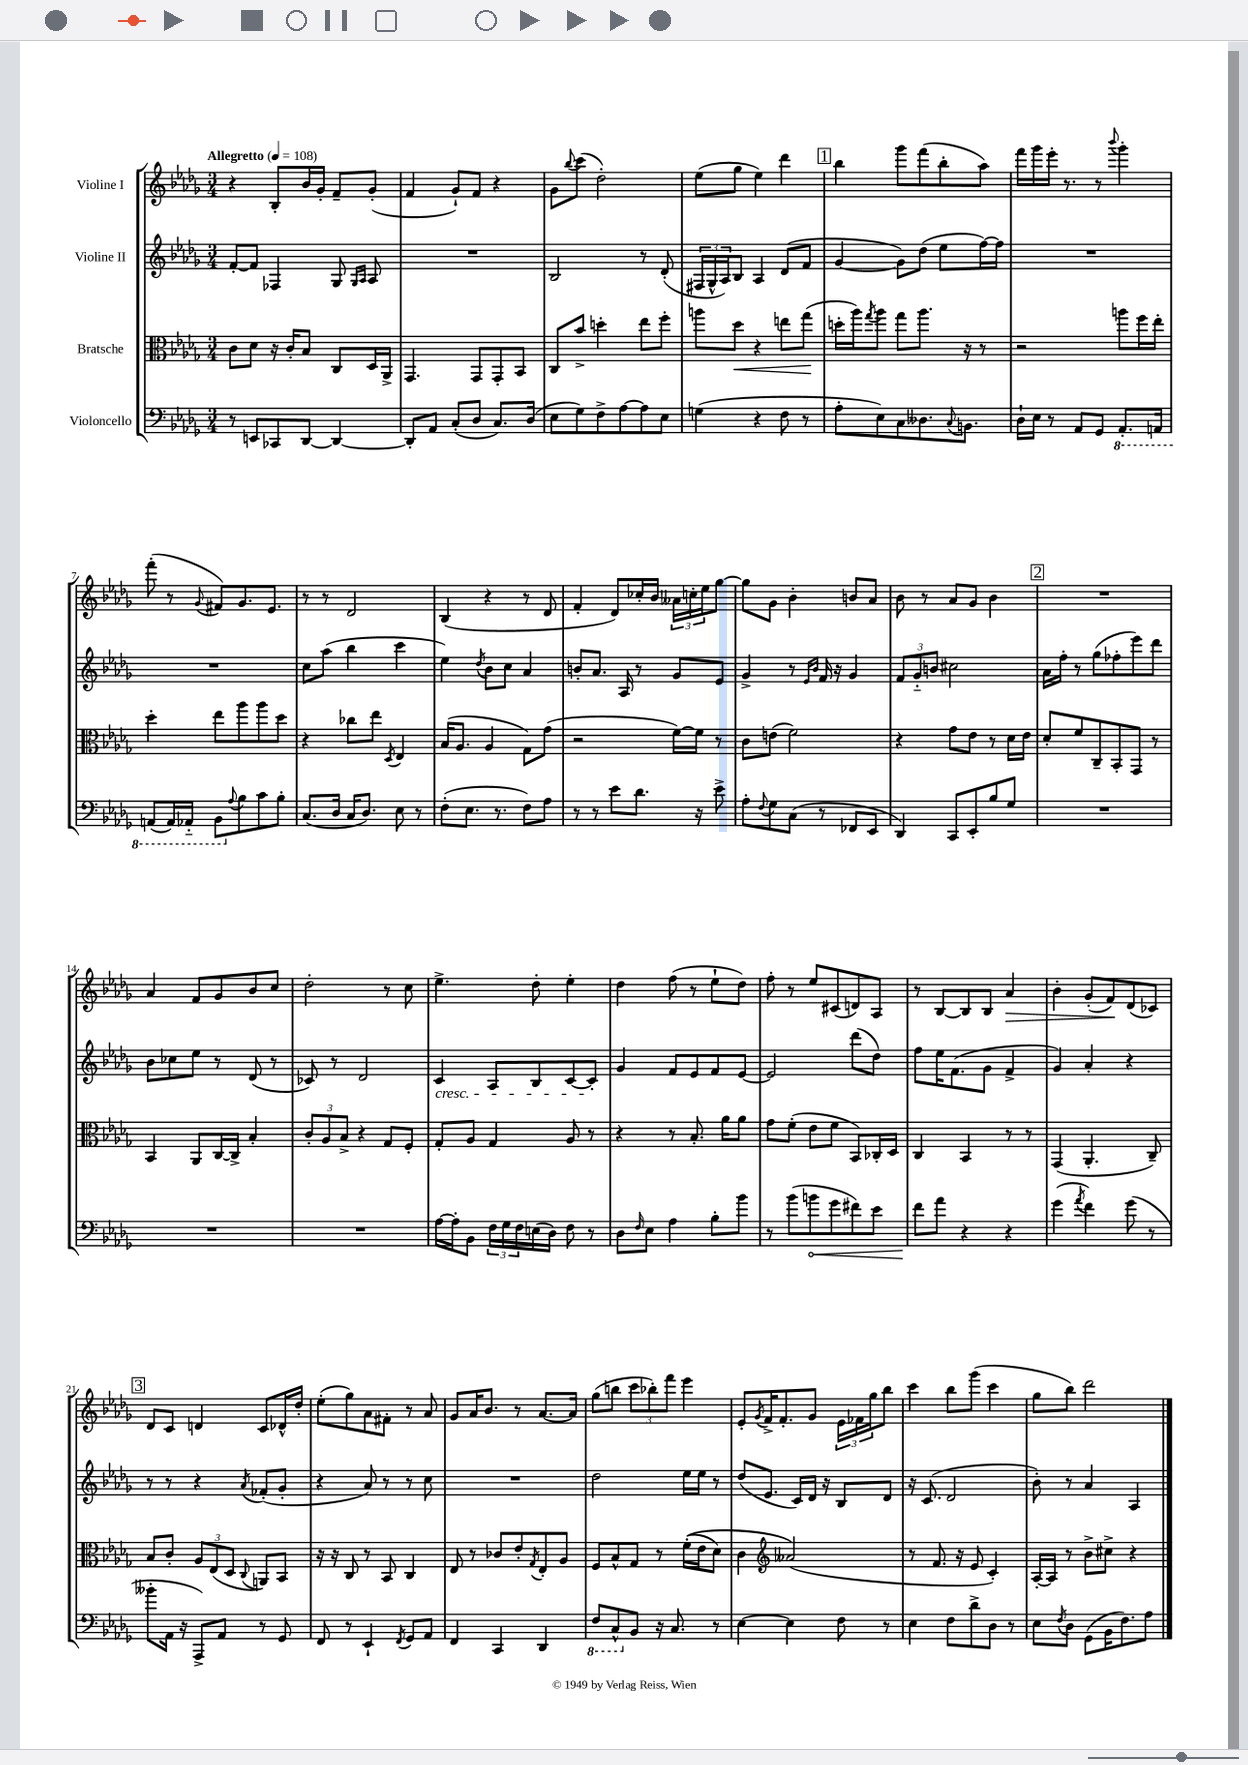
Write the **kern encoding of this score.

**kern	**kern	**kern	**kern
*staff4	*staff3	*staff2	*staff1
*clefF4	*clefC3	*clefG2	*clefG2
*k[b-e-a-d-g-]	*k[b-e-a-d-g-]	*k[b-e-a-d-g-]	*k[b-e-a-d-g-]
*M3/4	*M3/4	*M3/4	*M3/4
*MM108	*MM108	*MM108	*MM108
8r	8c	[8f'	4r
8EE	8d-	8f]	.
8CC-	16r	4F-	8B-'
.	16c'	.	.
[8DD-	8B-	.	16b-
.	.	.	16g-'
4DD-_	8C	8G-	8f~
.	.	16qqG-	.
.	.	16qqA-	.
.	16D-	8A-	(8g-'
.	16AA-^	.	.
=	=	=	=
8DD-']	4.GG-	2.r	4f
8AA-	.	.	.
(8C'	.	.	8g-`)
8D-	8GG-	.	8f
8.C)	8GG-'	.	4r
.	8BB-	.	.
(16D-	.	.	.
=	=	=	=
8E-	8C	2B-	8g-
.	.	.	8qqbb-
8G-)	8b-^	.	(8ccc
8F^	4dd'	.	2dd-')
[8A-	.	.	.
8A-]	8ee-	8r	.
8E-	8ff'	(8d-'	.
=	=	=	=
(4G	8aa	24F#	(8ee-
.	.	24G-^^	.
.	.	24A-)	.
.	8dd-	8B-	8gg-
4r	4r	4A-	4ee-)
8F	8ee	(8d-	4ddd-
8r	(8gg-	8f	.
=	=	=	=
8A-'	16dd'	[4g-	4bb-
.	16aa-)	.	.
.	8qgg-	.	.
8E-)	8aa-	.	.
8C	8gg-	8g-])	8ggg-
8.D--	8.aa-	(8dd-	(8fff
.	.	8ee-	8bb-'
8qqC	.	.	.
8.BB	16r	.	.
.	8r	[16ff)	8aa-)
.	.	16ff]	.
=	=	=	=
16D-`	2r	2.r	16fff
16E-	.	.	16ggg-
8r	.	.	16eee-'
.	.	.	8.r
8AA-	.	.	.
8GG-	.	.	8r
.	.	.	8qqbbb-
8.AAA-'	8aa	.	4ggg-'
.	16ff	.	.
16AAA	16ee-'	.	.
=	=	=	=
(8AAA	4dd-'	2.r	(8fff'
16AAA)	.	.	8r
16AAA-'~	.	.	.
.	.	.	8qqg-
8BBB-	8ee-	.	8f#)
8qqA-	.	.	.
8B-	8aa-	.	8.g-
8c	8aa-	.	.
.	.	.	8.e-
8B-'	8dd-	.	.
=	=	=	=
(8.C	4r	8cc	8r
.	.	(8aa-	8r
16D-	.	.	.
16C	8cc-	4bb-	2d-
8.D-)	.	.	.
.	8ee-	.	.
.	8qD-	.	.
8E-	4E-	4ccc	.
8r	.	.	.
=	=	=	=
(8F'	(16B-	4ee-)	(4B-
.	8.A-	.	.
8.E-	.	.	.
.	.	8qdd-	.
.	4A-	8b-	4r
8.r	.	.	.
.	.	8cc	.
8F)	8G-)	4a-	8r
8A-	(8g-	.	8d-
=	=	=	=
8r	2r	8b'	4f'
8r	.	8.a-	.
8e-	.	.	8d-)
.	.	16A-	.
8.d-	.	8r	16cc-'
.	.	.	16b-
.	[16f)	8g-	24a--
.	.	.	24cc'
16r	16f]	.	.
.	.	.	24ee-
8e-^	8r	8e-	[8gg-
=	=	=	=
8A-'	8c	4g-^	8gg-]
8qqF	.	.	.
8G-	(8e	.	8g-
(8C	2f)	8r	4b-'
.	.	16qqe-	.
.	.	16qqb-	.
8r	.	16f	.
.	.	16r	.
8FF-	.	4g-	8b
8EE-	.	.	8a-
=	=	=	=
4DD-)	4r	12f	8b-
.	.	12g-'~	.
.	.	.	8r
.	.	12b	.
8CC	8g-	2cc#	8a-
8EE-'	8e-	.	8g-
8B-	8r	.	4b-
8G-	16d-	.	.
.	16e-	.	.
=	=	=	=
2.r	8d-'	16a-	2.r
.	.	16ff'	.
.	8f	8r	.
.	8C~	(8gg-	.
.	8BB-'	8ff-'	.
.	8GG-	8eee-)	.
.	8r	8ddd-	.
=	=	=	=
2.r	4BB-	8b-	4a-
.	.	8cc-	.
.	8AA-	8ee-	8f
.	[16C	8r	8g-
.	16C^]	.	.
.	4B-'	(8d-	8b-
.	.	8r	8cc
=	=	=	=
2.r	12c'	8c-)	2dd-'
.	12A-	.	.
.	.	8r	.
.	12B-^	.	.
.	4r	2d-	.
.	8G-	.	8r
.	8F'	.	8cc
=	=	=	=
[16A-	8G-'	4c	4.ee-^
16A-']	.	.	.
8BB-	8A-	.	.
24F	4G-	8A-	.
24G-	.	.	.
24F	.	.	.
(16E	.	8B-	8dd-'
16D-)	.	.	.
8F	8A-	[8c	4ee-'
8r	8r	8c']	.
=	=	=	=
8D-	4r	4g-	4dd-
16qqF	.	.	.
8E-	.	.	.
4A-	8r	8f	(8ff
.	8.B-'	8e-	8r
8B-'	.	8f	8ee-`
.	16a-	.	.
8b-	8a-	[8e-	8dd-)
=	=	=	=
8r	8g-	2e-]	8ff'
(8b-	(8f'	.	8r
8b	8e-	.	8ee-
8g-	8f	.	(8c#
8f#)	8BB-)	(8ddd-	8d)
8e-	16C-'	8dd-)	8A-
.	16D-	.	.
=	=	=	=
8f	4C	8ff	8r
8a-	.	16ee-	[8B-
.	.	(8.f	.
4r	4BB-	.	8B-]
.	.	8g-	8B-
4r	8r	4f^	4a-
.	8r	.	.
=	=	=	=
(4g-	(4GG-	4g-)	4b-'
8qa-	.	.	.
4f)	4.AA-'	4a-'	(8g-'
.	.	.	8f)
(8g-	.	4r	(8d-
8r	8C~)	.	8c-)
=	=	=	=
8b--'	8B-	8r	8d-
16AA-	8c'	8r	8c
16r	.	.	.
8AAA-^)	12A-	4r	4d
.	(12E-	.	.
8AA-	.	.	.
.	12D-	.	.
.	8qqC	8qa-	.
8r	8AA)	(8f-'	8c
8GG-	8BB-	8g-'	16d-^^
.	.	.	16dd-'
=	=	=	=
8FF	16r	4r	(8ee-'
.	16r	.	.
8r	8C	.	8gg-)
4EE-`	8r	8a-)	8a-
.	8BB-	8r	8f#'
8qFF	.	.	.
8GG-	4C	8r	8r
8AA-	.	8cc	8a-
=	=	=	=
4FF	8E-	2.r	8g-
.	8r	.	16a-
.	.	.	8.b-
4CC	8c-	.	.
.	8e-'	.	8r
.	8qG-	.	.
4DD-	8E-'	.	[8.a-
.	8A-	.	.
.	.	.	16a-]
=	=	=	=
8FF	8F	2dd-	(8gg-
8CC^^	8B-^^	.	8bb
8BB-	8G-	.	12ccc
.	.	.	12bb-')
16r	8r	.	.
.	.	.	12fff
8.C	.	.	.
.	&((16f'	16ee-	4eee-
.	16e-	16ee-	.
8r	8d-)	8r	.
=	=	=	=
[4E-	4c	(8dd-	8e-'
.	.	.	8qg-
.	.	8.e-	16f^
.	.	.	8.f'
*	*clefG2	*	*
4E-]	(2a--&)	.	.
.	.	16c)	.
.	.	16d-	8g-
.	.	16r	.
8F	.	8B-	24e-
.	.	.	24f-
.	.	.	24gg-
8r	.	8d-	8bb-
=	=	=	=
4E-	8r	16r	4ccc
.	.	(8.c	.
.	8.f	.	.
8F	.	2d-	8bb-
.	16r	.	.
8d-^	8e-	.	(8ggg-
8D-	4c')	.	4ccc
8r	.	.	.
=	=	=	=
8E-	[16A-'	8b-')	8gg-
.	16A-]	.	.
8qF	.	.	.
8D-	8r	8r	8bb-)
(8GG-	8b-^	4a-	2ddd-
16BB-	8cc#^	.	.
8.F)	.	.	.
.	4r	4A-	.
8A-	.	.	.
==	==	==	==
*-	*-	*-	*-
